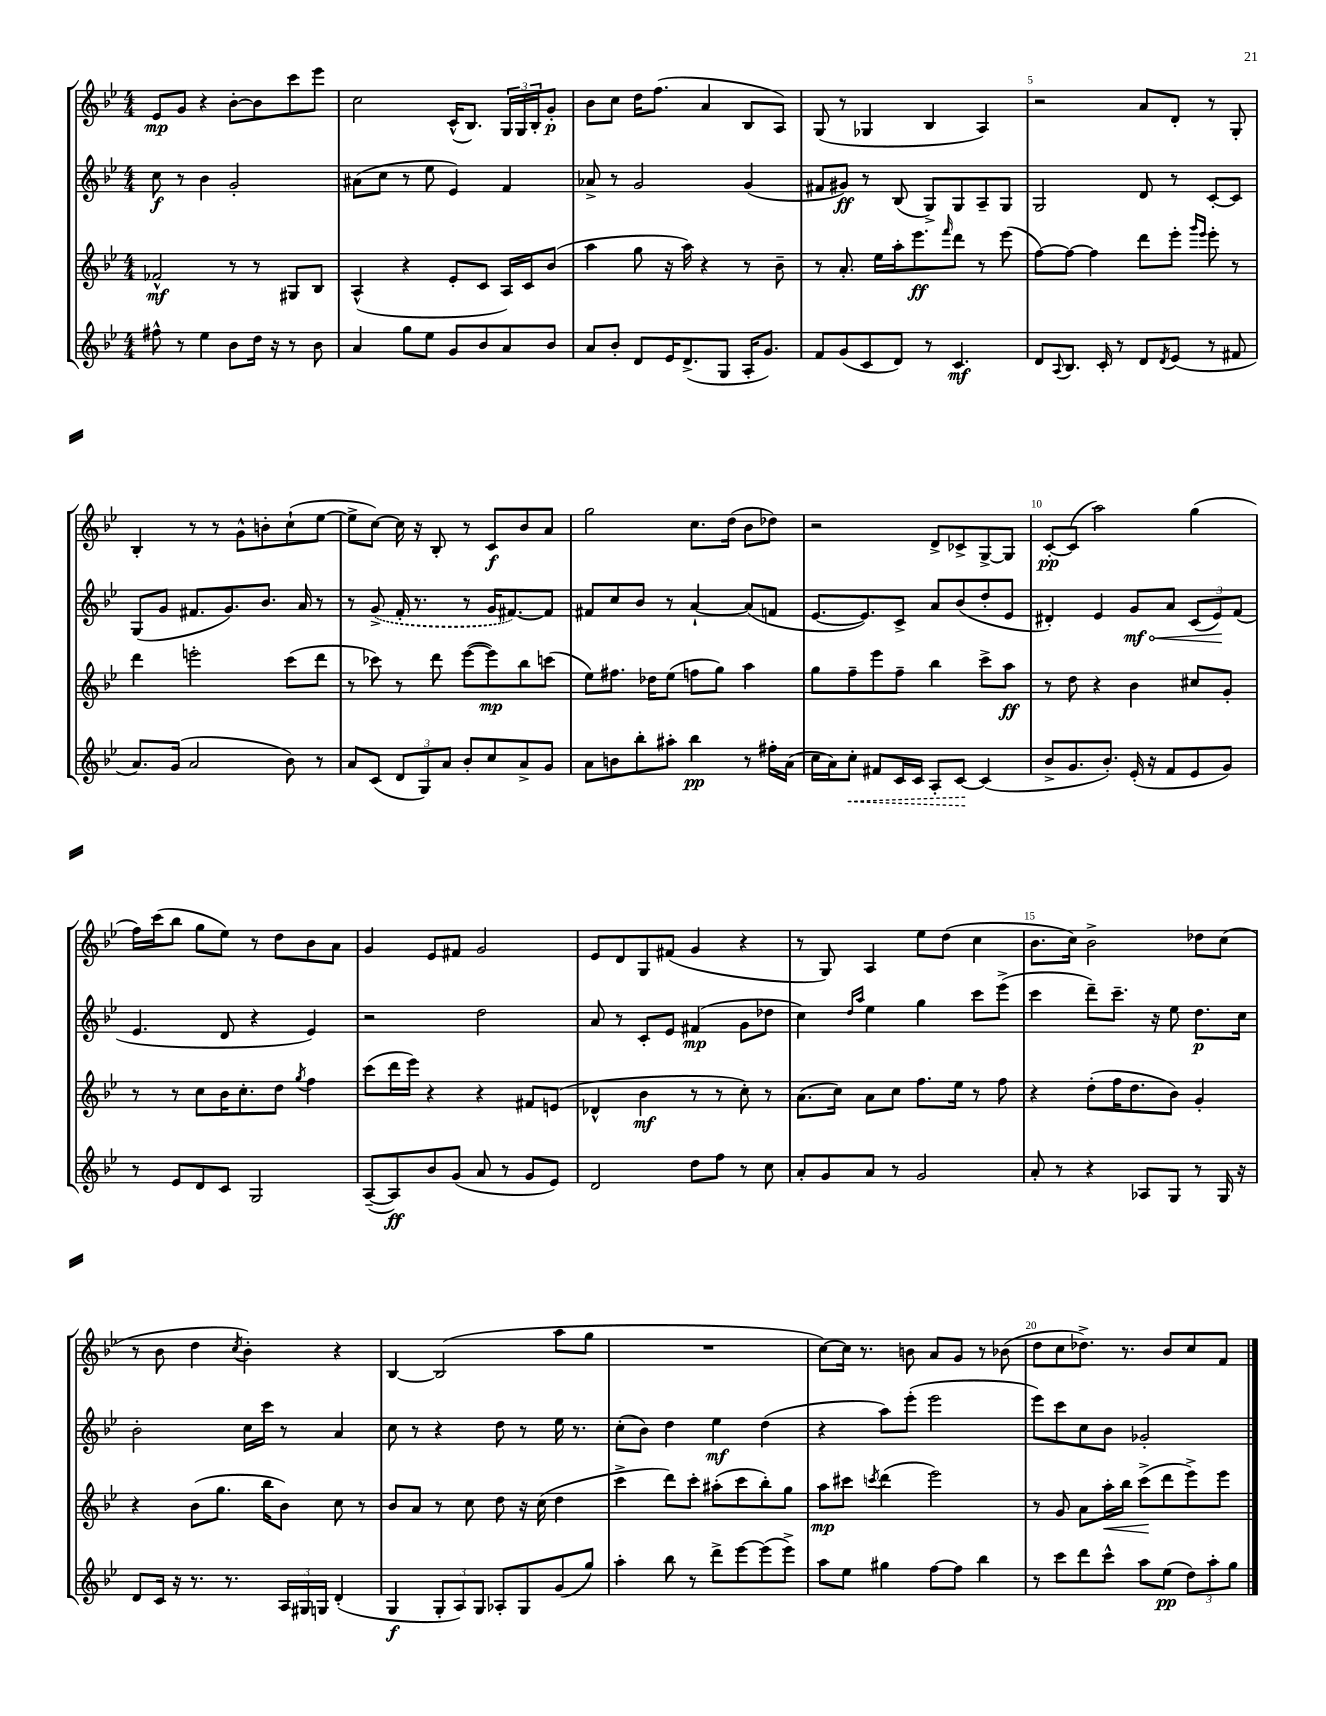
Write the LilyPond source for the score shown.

<<
\new StaffGroup <<
\new Staff = "s0" {
    \clef treble \key bes \major \numericTimeSignature \time 4/4
    ees'8\mp g'8 r4 bes'8~-. bes'8 c'''8 ees'''8 |
    c''2 c'16-^( bes8.) \tuplet 3/2 { g16 g16 bes16-. } g'8-.\p |
    bes'8 c''8 d''16 f''8.( a'4 bes8 a8) |
    g8( r8 ges4 bes4 a4) |
    r2 a'8 d'8-. r8 g8-. |
    bes4-. r8 r8 g'8-^ b'8-. c''8-!( ees''8~ |
    ees''8-> c''8~) c''16 r16 bes8-. r8 c'8\f bes'8 a'8 |
    g''2 c''8. d''16( bes'8 des''8) |
    r2 d'8-> ces'8-> g8~-> g8 |
    c'8~-.\pp c'8( a''2) g''4( |
    f''16) c'''16( bes''8 g''8 ees''8) r8 d''8 bes'8 a'8 |
    g'4 ees'8 fis'8 g'2 |
    ees'8 d'8 g8 fis'8( g'4 r4 |
    r8 g8) a4 ees''8 d''8( c''4 |
    bes'8. c''16) bes'2-> des''8 c''8( |
    r8 bes'8 d''4 \acciaccatura { c''8 } bes'4-.) r4 |
    bes4~ bes2( a''8 g''8 |
    R1 |
    c''8~) c''16 r8. b'8 a'8 g'8 r8 bes'8( |
    d''8 c''8 des''8.->) r8. bes'8 c''8 f'8 \bar "|." |
}
\new Staff = "s1" {
    \clef treble \key bes \major \numericTimeSignature \time 4/4
    c''8\f r8 bes'4 g'2-. |
    ais'8( c''8 r8 ees''8 ees'4) f'4 |
    aes'8-> r8 g'2 g'4( |
    fis'8 gis'8\ff) r8 bes8( g8->) g8 a8-- g8 |
    g2 d'8 r8 c'8~-. c'8 |
    g8( g'8 fis'8. g'8.) bes'8. a'16 r8 |
    r8 \once \slurDashed g'8->( f'16-. r8. r8 g'16 fis'8.~) fis'8 |
    fis'8 c''8 bes'8 r8 a'4~-! a'8( f'8 |
    ees'8.~ ees'8.) c'8-> a'8 bes'8( d''8-. ees'8 |
    dis'4-.) ees'4 \once \override Hairpin.circled-tip = ##t g'8\mf\< a'8 \tuplet 3/2 { c'8( ees'8\!) f'8( } |
    ees'4. d'8 r4 ees'4) |
    r2 d''2 |
    a'8 r8 c'8-. ees'8 fis'4\mp( g'8 des''8 |
    c''4) \grace { d''16 a''16 } ees''4 g''4 c'''8 ees'''8->( |
    c'''4 d'''8--) c'''8.-- r16 ees''8 d''8.\p c''16 |
    bes'2-. c''16 c'''16 r8 a'4 |
    c''8 r8 r4 d''8 r8 ees''16 r8. |
    c''8-.( bes'8) d''4 ees''4\mf d''4( |
    r4 a''8) ees'''8-.( ees'''2 |
    ees'''8) c'''8 c''8 bes'8 ges'2-. \bar "|." |
}
\new Staff = "s2" {
    \clef treble \key bes \major \numericTimeSignature \time 4/4
    fes'2-^\mf r8 r8 gis8 bes8 |
    a4-^( r4 ees'8-. c'8 a16) c'16 bes'8( |
    a''4 g''8 r16 a''16) r4 r8 bes'8-- |
    r8 a'8.-. ees''16 a''16-. ees'''8.\ff \grace { f'''16 } d'''8 r8 ees'''8( |
    f''8~) f''8~ f''4 d'''8 ees'''8-. \grace { g'''16 ees'''16 } ees'''8-. r8 |
    d'''4 e'''2-. c'''8( d'''8 |
    r8 ces'''8) r8 d'''8 ees'''8~( ees'''8\mp) bes''8 c'''8( |
    ees''8) fis''8. des''16 ees''8( f''8 g''8) a''4 |
    g''8 f''8-- ees'''8 f''8-- bes''4 c'''8-> a''8\ff |
    r8 d''8 r4 bes'4 cis''8 g'8-. |
    r8 r8 c''8 bes'16 c''8.-. d''8 \acciaccatura { g''8 } f''4 |
    c'''8( d'''16 ees'''16) r4 r4 fis'8 e'8( |
    des'4-^ bes'4\mf r8 r8 c''8-.) r8 |
    a'8.( c''16) a'8 c''8 f''8. ees''16 r8 f''8 |
    r4 d''8-.( f''16 d''8. bes'8) g'4-. |
    r4 bes'8( g''8. bes''16 bes'8) c''8 r8 |
    bes'8 a'8 r8 c''8 d''8 r16 c''16( d''4 |
    c'''4-> d'''8) c'''8-. ais''8-.( c'''8 bes''8-.) g''8 |
    a''8\mp cis'''8 \acciaccatura { c'''8 } d'''4( ees'''2) |
    r8 g'8 a'8 a''16-.\< bes''16 c'''8->\!( d'''8 ees'''8->) ees'''8 \bar "|." |
}
\new Staff = "s3" {
    \clef treble \key bes \major \numericTimeSignature \time 4/4
    fis''8-^ r8 ees''4 bes'8 d''16 r16 r8 bes'8 |
    a'4 g''8 ees''8 g'8 bes'8 a'8 bes'8 |
    a'8 bes'8-. d'8 ees'16 d'8.->( g8 a16-. g'8.) |
    f'8 g'8( c'8 d'8) r8 c'4.\mf |
    d'8 \appoggiatura { a8 } bes8. c'16-. r8 d'8 \acciaccatura { d'8 } ees'8( r8 fis'8 |
    a'8.) g'16( a'2 bes'8) r8 |
    a'8 c'8( \tuplet 3/2 { d'8 g8) a'8 } bes'8-. c''8 a'8-> g'8 |
    a'8 b'8 bes''8-. ais''8-. bes''4\pp r8 fis''16-. a'16( |
    c''16 a'16) \once \override Hairpin.style = #'dashed-line c''8-.\< fis'8 c'16 c'16 a8-. c'8~\! c'4( |
    bes'8-> g'8. bes'8.-.) ees'16-.( r16 f'8 ees'8 g'8) |
    r8 ees'8 d'8 c'8 g2 |
    a8~--( a8\ff) bes'8 g'8( a'8 r8 g'8 ees'8) |
    d'2 d''8 f''8 r8 c''8 |
    a'8-. g'8 a'8 r8 g'2 |
    a'8-. r8 r4 aes8 g8 r8 g16 r16 |
    d'8 c'16 r16 r8. r8. \tuplet 3/2 { a16 gis16 g16 } d'4-.( |
    g4\f \tuplet 3/2 { g8-. a8) g8 } aes8-. g8 g'8( g''8) |
    a''4-. bes''8 r8 d'''8-> ees'''8~ ees'''8( ees'''8->) |
    a''8 ees''8 gis''4 f''8~ f''8 bes''4 |
    r8 c'''8 d'''8 c'''8-^ a''8 ees''8\pp( \tuplet 3/2 { d''8) a''8-. g''8 } \bar "|." |
}
>>
>>
\layout { \context { \Score \override BarNumber.break-visibility = ##(#f #t #t) barNumberVisibility = #(every-nth-bar-number-visible 5) } }
